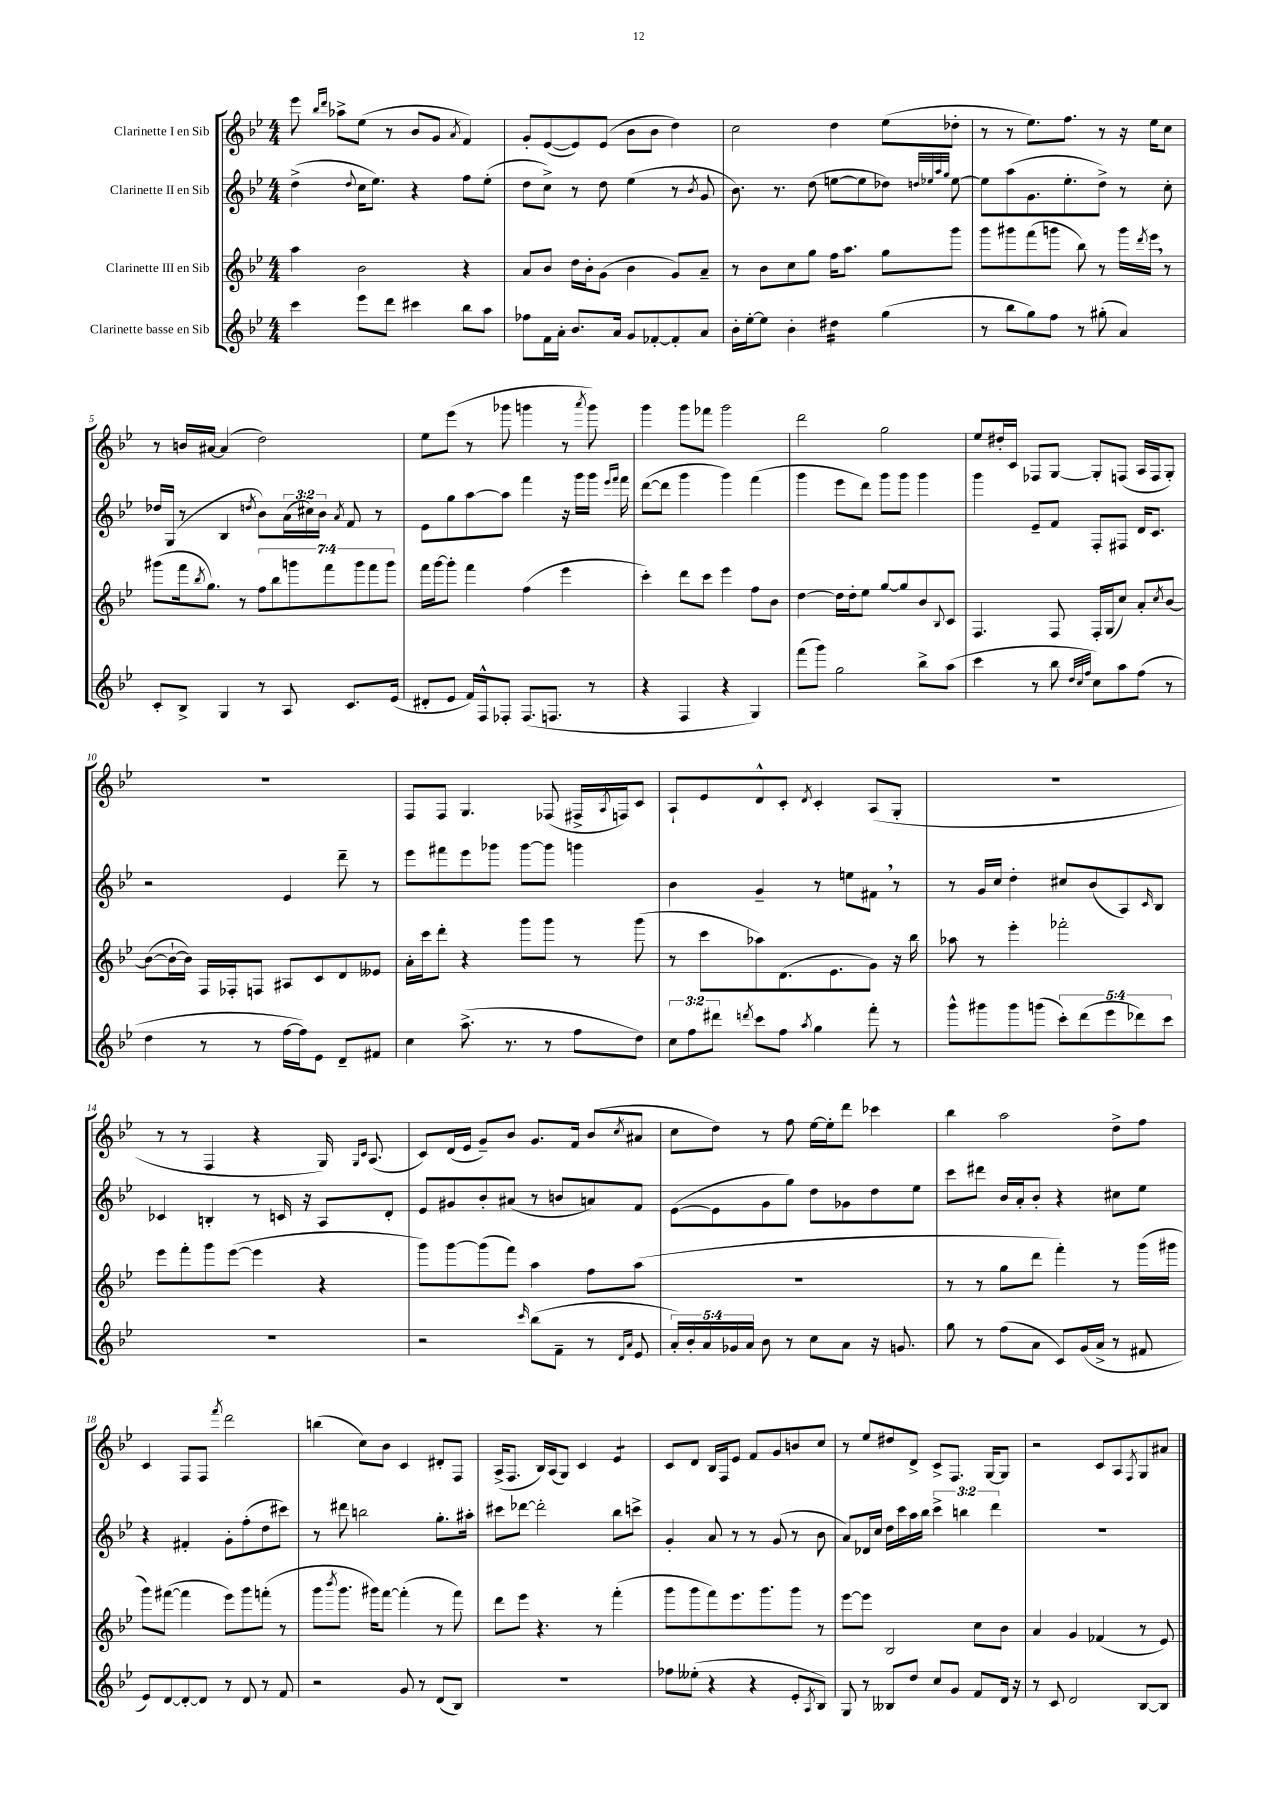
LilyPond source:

<<
\new StaffGroup <<
\new Staff = "s0" \with { instrumentName = "Clarinette I en Sib" } {
    \clef treble \key bes \major \numericTimeSignature \time 4/4
    ees'''8 \grace { bes''16 d'''16 } aes''8-> ees''8( r8 bes'8 g'8 \acciaccatura { a'8 } f'4) |
    g'8-. ees'8~( ees'8) ees'8( bes'8 bes'8 d''4) |
    c''2 d''4 ees''8( des''8-. |
    r8 r8 ees''8.) f''8. r8 r16 ees''16 c''8 |
    r8 b'16 ais'16~ ais'4( d''2) |
    ees''8 ees'''8( r8 ges'''8 g'''4 r8 \acciaccatura { a'''8 } g'''8) |
    g'''4 g'''8 fes'''8 g'''2 |
    d'''2 g''2 |
    ees''8 dis''16-. c'16 fes8 g8~ g8-. f8( a16 f16 g8-.) |
    R1 |
    f8 f8 g4. fes8( fis16-> \acciaccatura { a8 } f16) c'8 |
    a8-! ees'8 d'8-^ c'8-. \acciaccatura { d'8 } c'4-. a8( g8-. |
    R1 |
    r8 r8 f4 r4 g16) \grace { g16 c'16 } a8.( |
    c'8) d'16( ees'16 g'8--) bes'8 g'8. f'16 bes'8( \acciaccatura { c''8 } ais'8 |
    c''8 d''8) r8 f''8 ees''16~ ees''16-. d'''8 ces'''4 |
    bes''4 a''2 d''8-> f''8 |
    c'4 f8 f8 \acciaccatura { f'''8 } d'''2 |
    b''4( c''8) bes'8 c'4 dis'8-. f8 |
    a16->( f8. bes16) a16( g8) c'4 ees'4:8 |
    c'8 d'8 bes16 f16 ees'8 f'8 g'8 b'8 c''8 |
    r8 ees''8 dis''8 d'8-> c'8-> f8. g16~ g8 |
    r2 c'8 a8 \acciaccatura { f8 } g8 ais'8 \bar "|." |
}
\new Staff = "s1" \with { instrumentName = "Clarinette II en Sib" } {
    \clef treble \key bes \major \numericTimeSignature \time 4/4 \override Staff.TupletNumber.text = #tuplet-number::calc-fraction-text
    d''4->( \appoggiatura { d''8 } c''16 ees''8.) r4 f''8 ees''8-.( |
    d''8 c''8->) r8 d''8 ees''4( r8 \acciaccatura { bes'8 } g'8 |
    bes'8.) r8. d''8( e''8~ e''8 des''8) \grace { d''32 ees''32 a''32 g''32 } ees''8~ |
    ees''8 a''8( g'8. ees''8.-. d''8->) r8 c''8-. |
    des''16 g16( r8 bes4 \acciaccatura { d''8 } bes'8) \tuplet 3/2 { a'16( cis''16) bes'16 } \acciaccatura { a'8 } f'8 r8 |
    ees'8 g''8 a''8~ a''8 f'''4 r16 g'''16 g'''16 \grace { ees'''16 f'''16 } f'''16 |
    d'''8~( d'''8 g'''4 g'''4) f'''4( |
    g'''4 ees'''8 d'''8) g'''8 g'''8 g'''4 |
    g'''4 ees'8-- f'8 f8-. fis8 d'16 c'8. |
    r2 ees'4 d'''8-- r8 |
    ees'''8 fis'''8 ees'''8 ges'''8 ges'''8~ ges'''8 g'''4 |
    bes'4 g'4-- r8 e''8 fis'8 \breathe r8 |
    r8 g'16 c''16 d''4-. cis''8 bes'8( a8) \grace { c'16 } bes8 |
    ces'4 b4-. r8 c'16 r16 a8 d'8-. |
    ees'8 gis'8 bes'8-. ais'8( r8 b'8 a'8) f'8 |
    ees'8~( ees'8 g'8 g''8) d''8 ges'8 d''8 ees''8 |
    c'''8 dis'''8 bes'16 a'16-. bes'8-. r4 cis''8 ees''8 |
    r4 fis'4-. g'8-. f''8-.( d''8 cis'''8) |
    r8 dis'''8 b''2 g''8.-. ais''16-. |
    cis'''8 des'''8~ des'''2-. bes''8 c'''8-> |
    g'4-. a'8 r8 r8 g'8( r8 bes'8 |
    a'8) des'16 c''16 d''16 c'''16 a''16 bes''16 \tuplet 3/2 { c'''4-> b''4 d'''4 } |
    R1 \bar "|." |
}
\new Staff = "s2" \with { instrumentName = "Clarinette III en Sib" } {
    \clef treble \key bes \major \numericTimeSignature \time 4/4 \override Staff.TupletNumber.text = #tuplet-number::calc-fraction-text
    a''4 bes'2 r4 |
    a'8 bes'8 d''16 bes'16-. g'8( bes'4 g'8) a'8-- |
    r8 bes'8 c''8 g''8 f''16 a''8. g''8 g'''8 |
    g'''8 gis'''8 f'''8( g'''8 bes''8) r8 g'''16 \acciaccatura { d'''8 } ees'''16 \breathe r8 |
    gis'''8( f'''16 \acciaccatura { bes''8 } g''8.) r8 \tuplet 7/4 { f''8 bes''8 g'''8 f'''8 g'''8 f'''8 g'''8 } |
    f'''16 g'''16~ g'''8-. f'''4 f''4( ees'''4 |
    c'''4-.) d'''8 c'''8 ees'''4 f''8 bes'8 |
    d''4~ d''16 d''16-. ees''8 g''8~ g''8 bes'8 \appoggiatura { bes8 } c'8 |
    f4. f8 f16-. g16( c''8) a'8-. \acciaccatura { c''8 } bes'8~ |
    bes'8~( bes'16~-! bes'16) f16 fes16-. f8 ais8 c'8 d'8 eeses'8 |
    a'16-. c'''16 d'''8-. r4 g'''8 g'''8 r8 g'''8( |
    r8 c'''8 aes''8) d'8.( ees'8. g'8) r16 bes''16 |
    aes''8 r8 ees'''4-. fes'''2-. |
    ees'''8 f'''8-. g'''8 ees'''8~( ees'''4 r4 |
    g'''8) g'''8~ g'''8( f'''8) a''4 f''8 a''8( |
    R1 |
    r8 r8 g''8 d'''8 f'''4-.) r8 g'''16( gis'''16 |
    g'''8) fis'''8~( fis'''4 ees'''8) g'''8 f'''8-.( r8 |
    g'''8 \acciaccatura { bes'''8 } g'''8. gis'''16) f'''8~ f'''4-.( r8 f'''8) |
    d'''8 ees'''8 r4. r8 f'''4-.( |
    g'''8 g'''8 f'''8) ees'''8. g'''8. g'''8 r8 |
    ees'''8~ ees'''8 bes2 c''8 bes'8 |
    a'4 g'4 fes'4( r8 ees'8) \bar "|." |
}
\new Staff = "s3" \with { instrumentName = "Clarinette basse en Sib" } {
    \clef treble \key bes \major \numericTimeSignature \time 4/4 \override Staff.TupletNumber.text = #tuplet-number::calc-fraction-text
    c'''4 ees'''8 d'''8 cis'''4 bes''8 a''8 |
    fes''8 f'16 a'16-. bes'8. a'16 g'8 fes'8~-. fes'8-. a'8 |
    bes'16-. ees''16~-. ees''8 bes'4-. dis''4:16 g''4( |
    r8 bes''8 g''8) f''8 r8 gis''8-.( a'4) |
    c'8-. bes8-> g4 r8 a8 c'8. ees'16( |
    dis'8-. ees'8 f'16) f16-^ fes8-. fes8.( f8. r8 |
    r4 f4 r4 g4) |
    f'''8( g'''8) g''2 bes''8-> a''8( |
    c'''4 r8 bes''8 \grace { d''32 c''32 f''32 } c''8) a''8 f''8( r8 |
    d''4 r8 r8 f''16~ f''16) ees'8 d'8-- fis'8 |
    c''4 a''8.->( r8. r8 f''8 d''8) |
    \tuplet 3/2 { c''8 f''8 dis'''8 } \acciaccatura { d'''8 } c'''8 f''8 \acciaccatura { a''8 } g''4 f'''8-. r8 |
    g'''8-^ gis'''8 gis'''8 g'''8( \tuplet 5/4 { c'''8-.) d'''8( ees'''8 des'''8) c'''8 } |
    R1 |
    r2 \grace { c'''16 } bes''8( f'8-- r8 \grace { d'16 a'16 } ees'8 |
    \tuplet 5/4 { a'16-.) bes'16-. a'16 ges'16 a'16 } bes'8 r8 c''8 a'8 r16 g'8. |
    g''8 r8 f''8( a'8 c'8) g'16( a'16-> r8 fis'8 |
    ees'8) d'8~ d'8~-. d'8 r8 d'8 r8 f'8 |
    r2 g'8 r8 d'8( bes8) |
    R1 |
    fes''8 eeses''8-.( r4 r4 ees'8-. \acciaccatura { a8 } bes8) |
    g8 r8 beses8 d''8 c''8 g'8 f'8 d'16 r16 |
    r8 c'8 d'2 bes8~ bes8 \bar "|." |
}
>>
>>
